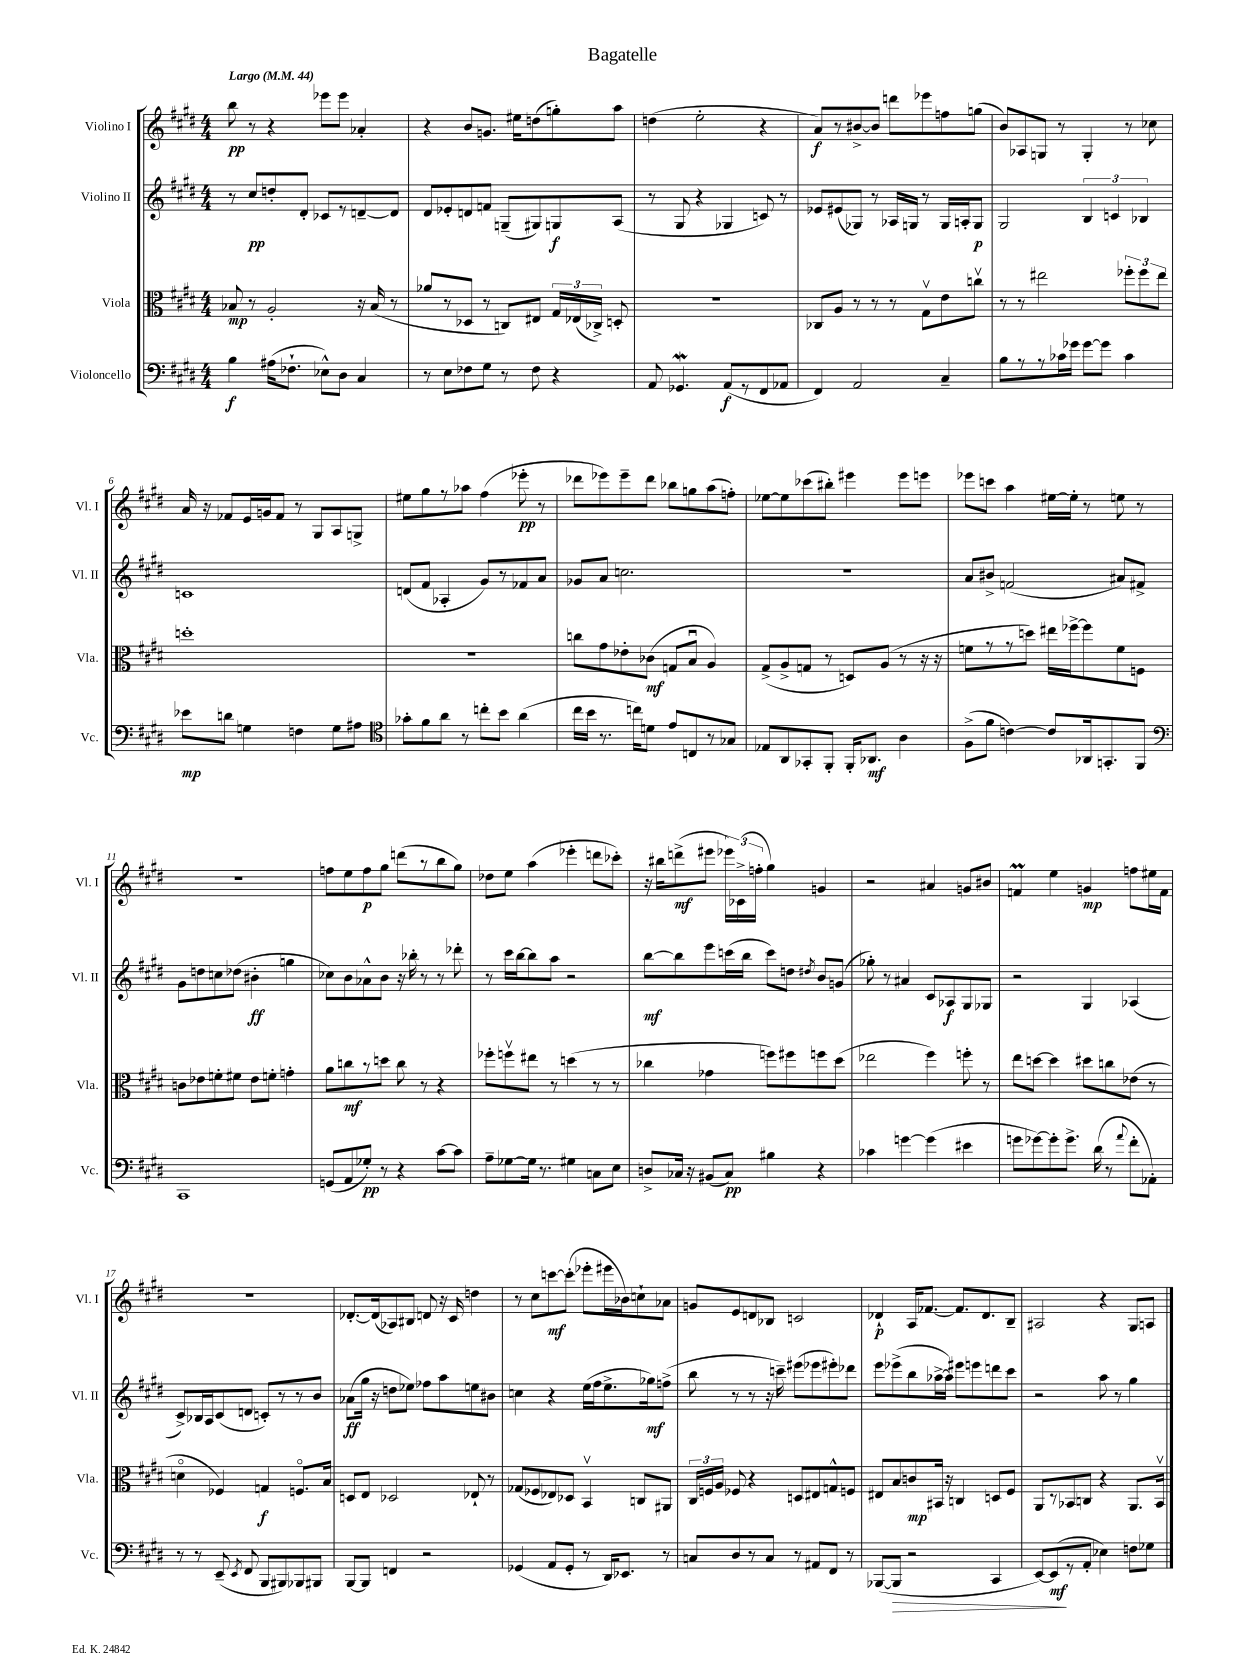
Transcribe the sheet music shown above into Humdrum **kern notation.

**kern	**kern	**kern	**kern
*staff4	*staff3	*staff2	*staff1
*clefF4	*clefC3	*clefG2	*clefG2
*k[f#c#g#d#]	*k[f#c#g#d#]	*k[f#c#g#d#]	*k[f#c#g#d#]
*M4/4	*M4/4	*M4/4	*M4/4
*MM44	*MM44	*MM44	*MM44
4B	8B-	8r	8bb
.	8r	8cc#	8r
(16A#	2A'	8dd'	4r
8.F-`	.	.	.
.	.	8d#'	.
8E-^^)	.	8c-	8eee-
8D#	.	8r	8eee-
4C#	16r	[8d~	4a-'
.	(16B-	.	.
.	8r	8d]	.
=	=	=	=
8r	8a-	8d#	4r
8E	8r	8e-'	.
8F-	8D-	8d	8b
8G#	8r	8f	8.g
8r	8C)	(8G~	.
.	.	.	16ee#
8F-	8E#	8G#)	(8dd
4r	24G#	8G	8gg')
.	(24E-	.	.
.	24C-^)	.	.
.	8D'	(8A	8aa
=	=	=	=
8AA	1r	8r	(4dd
4.GG-	.	8G#	.
.	.	4r	2ee'
(8AA	.	4G-	.
8r	.	.	.
8FF#	.	8c)	4r
8AA-	.	8r	.
=	=	=	=
4FF#)	8C-	8e-	8a)
.	8A	(8e#	8r
2AA	8r	8G-)	[8b#^
.	8r	8r	8b#]
.	8r	16A-	8ddd
.	.	16G	.
.	8G#v	8r	8eee-
4C#~	8e	16G	8ff
.	.	16A'	.
.	8ccv	8G	(8gg
=	=	=	=
8B	8r	2G#	8b)
8r	8r	.	8A-
8r	2ee#	.	8G
16c-	.	.	8r
16g-	.	.	.
[8g-	.	6B	4G'
8g-]	.	.	.
.	.	6c	.
4c-	12ff-'	.	8r
.	12ff-	6B-	.
.	.	.	8cc-
.	12ee#	.	.
=	=	=	=
8e-	1dd'	1c	16a
.	.	.	16r
8d	.	.	8f-
4G	.	.	16e
.	.	.	16g
.	.	.	8f-
4F	.	.	8r
.	.	.	8G#
8G	.	.	8A
8A#	.	.	8G^
=	=	=	=
*clefC4	*	*	*
8g-'	1r	(8d	8ee#
8f#	.	8f#	8gg#
8a	.	4A-'	8r
8r	.	.	8aa-
8cc'	.	8g#)	(4ff#
8b	.	8r	.
(4a	.	8f-	8eee-'
.	.	8a	8r
=	=	=	=
16cc#	8cc	8g-	8ddd-
16b	.	.	.
8.r	8g#	8a	8eee-)
.	8e-'	2.cc	8eee-~
16cc)	.	.	.
8d	(8c-	.	8ddd-
8e	8G	.	8bb-
8C	8Bu	.	8gg
8r	4A)	.	(8aa
8G-	.	.	8ff')
=	=	=	=
8E-	(8G#^	1r	[8ee-
8AA	8A^	.	8ee-]
8GG-'	8G	.	(8ccc-
8FF#'	8r	.	8bb#')
16FF#'	8D)	.	4eee#
8.AA-	.	.	.
.	(8A	.	.
4A	8r	.	8eee#
.	16r	.	8eee
.	16r	.	.
=	=	=	=
(8F#^	8f	8a	8eee-
8f#	8r	8b#^	8ccc
[4c)	8r	(2f	4aa
.	8dd)	.	.
8c]	16ee#	.	[16ee#
.	[16ff-^	.	16ee#']
16AA-	8ff-]	.	8r
8.GG'	.	.	.
.	8f	8a#)	8ee
8FF#	8F	8f#^	8r
=	=	=	=
*clefF4	*	*	*
1CC#	8c	8g#	1r
.	8e-	8dd	.
.	8f'	8cc	.
.	8f#	(8dd-	.
.	8e-	4b#'	.
.	8f'	.	.
.	4g'	4gg	.
=	=	=	=
(8GG	8a	8cc-)	8ff
8AA	8cc	8b	8ee
8G-')	8r	8a-^^	8ff
8r	8dd	8b	8gg#
4r	8cc	16r	(8ddd
.	.	16bb-'	.
.	8r	8r	8r
[8c#	4r	8r	8bb
8c#]	.	8ddd-'	8gg#)
=	=	=	=
8A~	8ff-'	8r	8dd-
[8G-	8ffv	16ccc#	8ee
.	.	[16bb	.
16G-]	8ee#	8bb]	(4aa
8.r	.	.	.
.	8r	8aa	.
4G#	(4dd	2r	4eee-'
8C	8r	.	8ddd
8E	8r	.	8ccc-')
=	=	=	=
8D^	4cc-	[8bb	16r
.	.	.	16bb#
16C-	.	8bb]	(8ddd^
16r	.	.	.
(8BB#	4g-	8eee	8eee#
8C-)	.	(16ccc	24eee-)
.	.	.	(24c-^
.	.	16bb	.
.	.	.	24ff'
4B#	8ff)	8ccc)	4gg#)
.	8ff#	8dd	.
.	.	8qdd#	.
4r	8ff	8b	4g
.	(8dd#	(8g	.
=	=	=	=
4c-	2ee-	8gg-')	2r
.	.	8r	.
[4g	.	4a#	.
(4g]	4ff#)	8c#	4a#
.	.	8A-	.
4e#	8ff'	8G#	8g
.	8r	8G-	8b#
=	=	=	=
8g	8ee	2r	4f
[8g-)	[8dd	.	.
8g-']	4dd]	.	4ee
8.g-^	.	.	.
.	8dd#	4G#	4g
(16d#	.	.	.
8r	8cc	.	.
8qqa	.	.	.
8f#'	(8e-	(4A-	8ff
8AA-')	8r	.	16ee#
.	.	.	16f
=	=	=	=
8r	4do	8c#^)	1r
8r	.	16B-	.
.	.	16A	.
(8EE~	4F-)	(8c#	.
8qEE	.	.	.
8FF#	.	8d	.
8BBB	4G	8c')	.
8BBB#)	.	8r	.
8BBB-	8.Fo	8r	.
8BBB#	.	8b	.
.	16B	.	.
=	=	=	=
[8BBB	8D	(8a-	[8.d-'
8BBB]	8E	16gg#	.
.	.	16r	(16d-]
4FF	2D-	8dd	8A-)
.	.	8ee-)	8B#
2r	.	8ff-	8d
.	.	8aa	16r
.	.	.	16c#
.	8E-`	8ee	4dd
.	8r	8b#	.
=	=	=	=
(4GG-	(8G-	4cc	8r
.	8F-	.	8cc#
8AA	8E-)	4r	[8ccc
8GG-'	8D-	.	(8ccc']
8r	4BBv	(16ee	8eee-'
.	.	16ff#	.
16DD#)	.	8.ee^	16eee#
8.EE-	.	.	16b-)
.	8C	.	8cc`
.	.	16gg-)	.
8r	8AA#	(8ff^	8a-
=	=	=	=
8C	24C#	8bb	8g
.	24F	.	.
.	24A	.	.
8D#	8F-	8r	8e
8r	4r	8r	8d
8C	.	16r	8B-
.	.	16ccc~)	.
8r	8D	(8eee#	2c
8AA#	8E#	8eee-	.
8FF#	8G^^	8eee#')	.
8r	8F	8ddd-	.
=	=	=	=
([8BBB-	8E#	8eee	4d-`
8BBB-]	8B	(8eee-^	.
2r	8c	8bb	16A
.	.	.	[8.f-
.	16BB#	[16aa-^	.
.	16r	16aa-])	.
.	4C	8eee#	8.f-]
.	.	8eee	.
.	.	.	8.d-
4CC#	8D	8ddd	.
.	8F#	8ccc#	8B~
=	=	=	=
[8EE)	8AA	2r	2A#
(8EE]	8r	.	.
8r	8BB-	.	.
8AA'	8C	.	.
4E-)	4r	8aa	4r
.	.	8r	.
8F	8.AA	4gg#	8G#
8G-	.	.	8A
.	16BB-v	.	.
==	==	==	==
*-	*-	*-	*-
